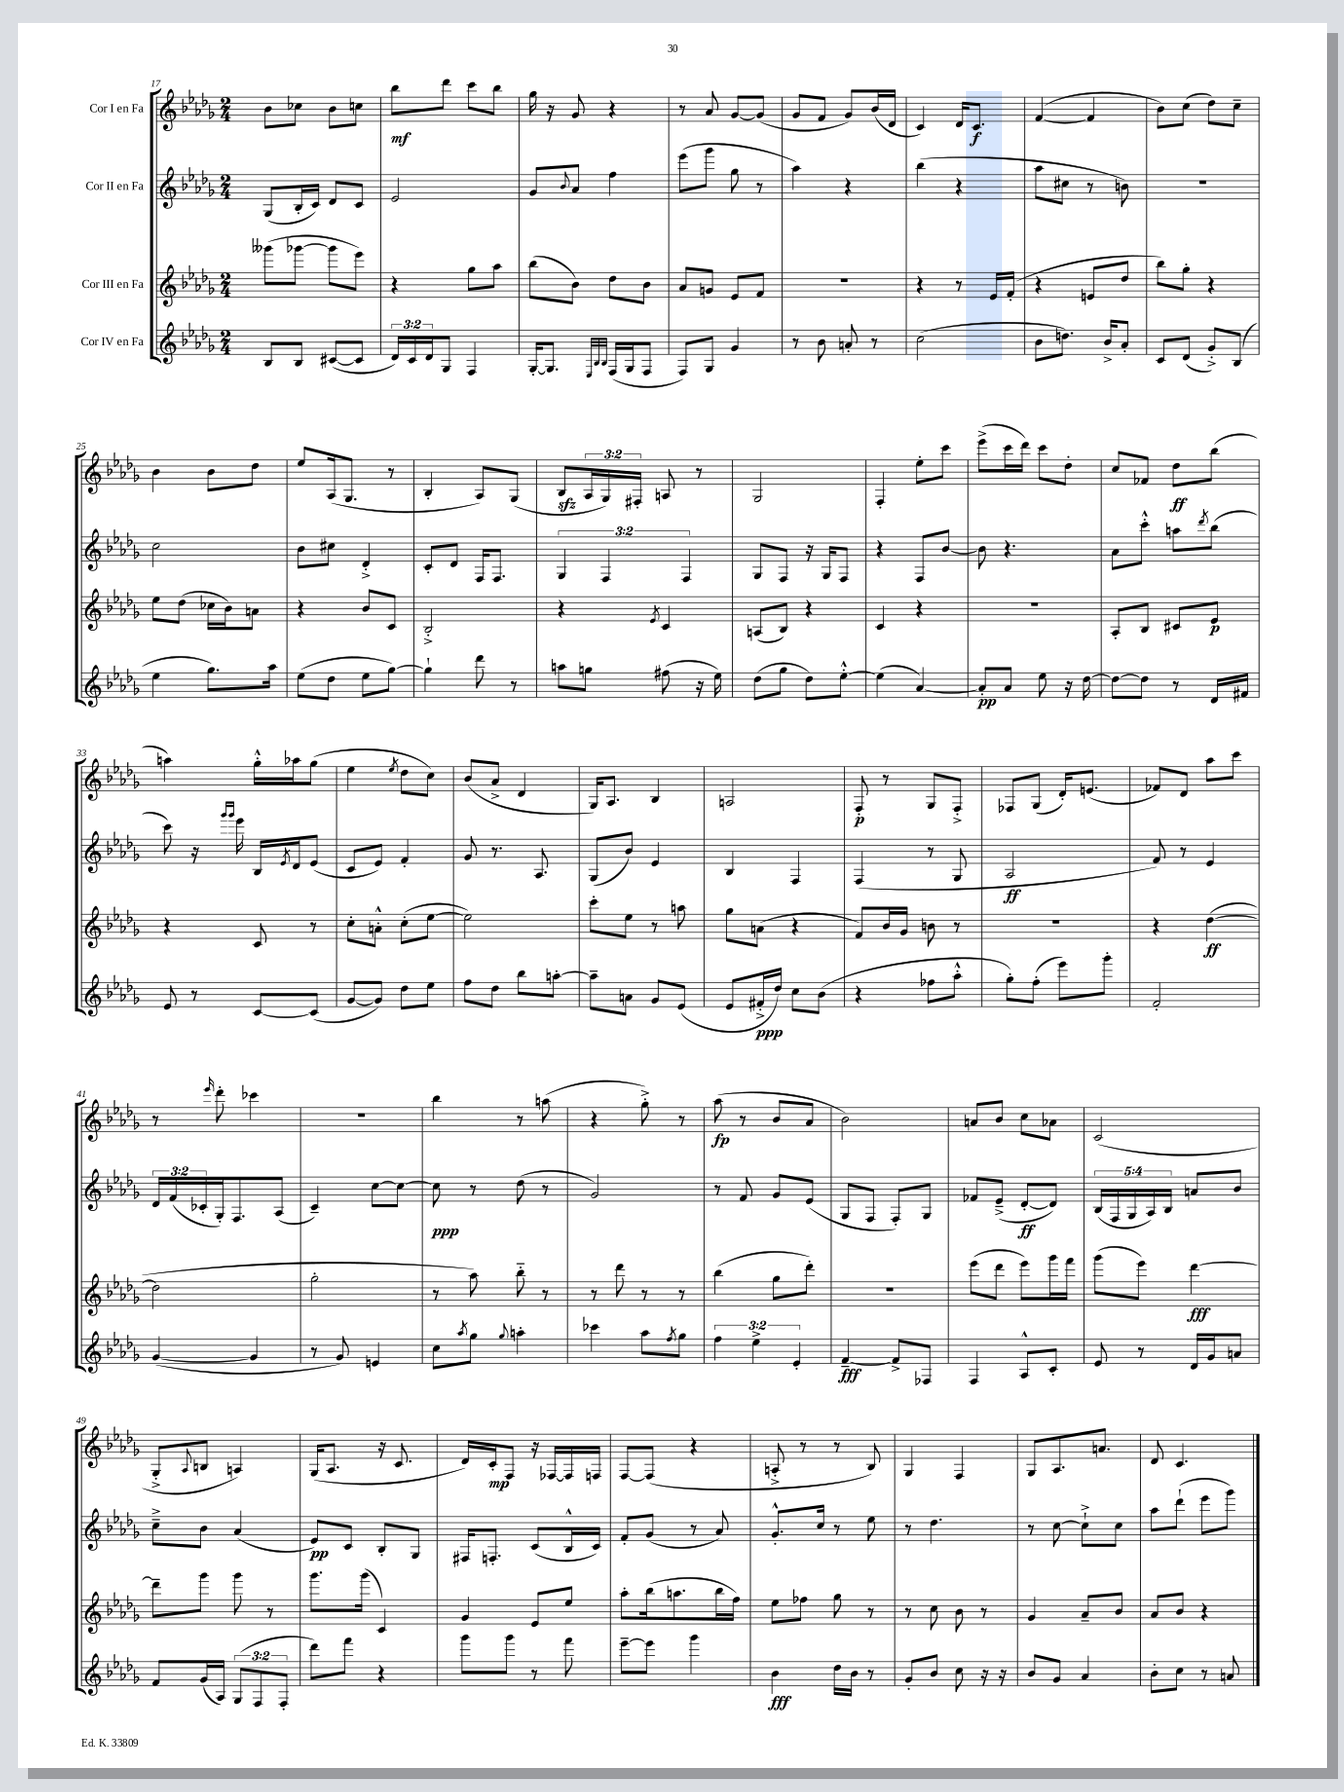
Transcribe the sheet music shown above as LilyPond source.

<<
\new StaffGroup <<
\new Staff = "s0" \with { instrumentName = "Cor I en Fa" } {
    \clef treble \key des \major \numericTimeSignature \time 2/4 \override Staff.TupletNumber.text = #tuplet-number::calc-fraction-text
    bes'8 ces''8 bes'8 c''8 |
    bes''8\mf des'''8 c'''8 bes''8 |
    ges''16 r16 ges'8 r4 |
    r8 aes'8 ges'8~ ges'8( |
    ges'8 f'8 ges'8) bes'16( des'16 |
    c'4) des'16 c'8.\f |
    f'4~( f'4 |
    bes'8) c''8( des''8) c''8-- |
    bes'4 bes'8 des''8 |
    ees''8 aes16( ges8. r8 |
    bes4-. aes8) ges8( |
    bes8\sfz \tuplet 3/2 { aes16 ges16) fis16-. } a8 r8 |
    ges2 |
    f4-. ees''8-. c'''8 |
    ees'''8->( c'''16 des'''16) c'''8 des''8-. |
    c''8 fes'8 des''8\ff bes''8( |
    a''4) ges''16-.-^ aes''16 ges''8( |
    ees''4 \acciaccatura { ees''8 } des''8 c''8) |
    bes'8( aes'8-> des'4 |
    ges16) aes8. bes4 |
    a2 |
    f8-.\p r8 ges8 f8-.-> |
    fes8 ges8( des'16-.) e'8.( |
    fes'8) des'8 aes''8 c'''8 |
    r8 \grace { ees'''16 } des'''8-. ces'''4 |
    R2 |
    bes''4 r8 a''8( |
    r4 ges''8-.->) r8 |
    aes''8\fp( r8 bes'8 aes'8 |
    bes'2) |
    a'8 bes'8 c''8 aes'8 |
    c'2( |
    ges8-.-> \appoggiatura { aes8 } b8 a4) |
    ges16( aes8. r16 c'8. |
    des'16) c'16-.\mp f8 r16 fes16~ fes16 f16 |
    f8~ f8( r4 |
    a8-.-> r8 r8 bes8) |
    ges4 f4 |
    ges8 aes8. a'8. |
    des'8 c'4. \bar "|." |
}
\new Staff = "s1" \with { instrumentName = "Cor II en Fa" } {
    \clef treble \key des \major \numericTimeSignature \time 2/4 \override Staff.TupletNumber.text = #tuplet-number::calc-fraction-text
    ges8( bes16-. c'16) des'8 c'8 |
    ees'2 |
    ges'8 \appoggiatura { bes'8 } aes'8 f''4 |
    ees'''8( ges'''8 ges''8 r8 |
    aes''4) r4 |
    bes''4( r4 |
    aes''8 cis''8 r8 b'8) |
    r2 |
    c''2 |
    bes'8 cis''8 des'4-.-> |
    c'8-. des'8 f16 f8. |
    \tuplet 3/2 { ges4 f4 f4 } |
    ges8 f8 r16 ges16 f8 |
    r4 f8 bes'8~ |
    bes'8 r4. |
    aes'8 c'''8-.-^ a''8 \acciaccatura { des'''8 } bes''8( |
    c'''8) r16 \grace { ges'''16 ges'''16 } ees'''16 bes16 \acciaccatura { ees'8 } des'16 ees'8( |
    c'8 ees'8) f'4-. |
    ges'8 r8. aes8. |
    ges8( bes'8) ees'4 |
    bes4 f4 |
    f4( r8 ges8 |
    aes2\ff |
    f'8) r8 ees'4 |
    \tuplet 3/2 { des'16 f'16( ces'16-. } ges16-.) f8. aes8( |
    c'4--) c''8~ c''8~ |
    c''8\ppp r8 des''8( r8 |
    ges'2) |
    r8 f'8 ges'8 ees'8( |
    ges8 f8 f8-.) ges8 |
    fes'8 ees'8--->( des'8~-.\ff des'8) |
    \tuplet 5/4 { bes16( f16 ges16 aes16) bes16 } a'8 bes'8 |
    c''8---> bes'8 aes'4( |
    ees'8\pp) c'8 bes8-. ges8 |
    fis16 f8.-. c'8( bes16-^ c'16) |
    f'8-. ges'8( r8 aes'8) |
    ges'8.-.-^ c''16 r8 ees''8 |
    r8 des''4. |
    r8 c''8~ c''8-!-> c''8 |
    aes''8 des'''8-!( ees'''8 ges'''8) \bar "|." |
}
\new Staff = "s2" \with { instrumentName = "Cor III en Fa" } {
    \clef treble \key des \major \numericTimeSignature \time 2/4
    geses'''8( ges'''8~ ges'''8 ees'''8) |
    r4 ges''8 aes''8 |
    bes''8( bes'8) des''8 bes'8 |
    aes'8 g'8 ees'8 f'8 |
    r2 |
    r4 r8 ees'16 f'16-.( |
    r4 e'8 des''8 |
    bes''8) ges''8-. r4 |
    ees''8 des''8( ces''16 bes'16) a'8 |
    r4 bes'8 c'8 |
    bes2-.-> |
    r4 \acciaccatura { ees'8 } c'4 |
    a8( bes8) r4 |
    c'4 r4 |
    R2 |
    aes8-. bes8 cis'8 ees'8\p |
    r4 c'8 r8 |
    c''8-. a'8-.-^ c''8-.( ees''8~ |
    ees''2) |
    c'''8-. ees''8 r8 a''8 |
    ges''8 a'8( r4 |
    f'8) bes'16 ges'16 b'8 r8 |
    r2 |
    r4 des''4~\ff( |
    des''2 |
    ges''2-. |
    r8 aes''8) bes''8-_ r8 |
    r8 des'''8 r8 r8 |
    bes''4( ges''8 des'''8-.) |
    R2 |
    ees'''8( des'''8 ees'''8) ges'''16 f'''16 |
    ges'''8( ees'''8) des'''4~\fff |
    des'''8-- ges'''8 ges'''8 r8 |
    ges'''8. ges'''16( c'4) |
    ges'4 ees'8 ees''8 |
    aes''8-. bes''16( a''8. bes''16 f''16) |
    ees''8 fes''8 ges''8 r8 |
    r8 c''8 bes'8 r8 |
    ges'4 aes'8-- bes'8 |
    aes'8 bes'8 r4 \bar "|." |
}
\new Staff = "s3" \with { instrumentName = "Cor IV en Fa" } {
    \clef treble \key des \major \numericTimeSignature \time 2/4 \override Staff.TupletNumber.text = #tuplet-number::calc-fraction-text
    bes8 bes8 cis'8~( cis'8 |
    \tuplet 3/2 { des'16) c'16 des'16 } ges8 f4 |
    ges16~-. ges8. \grace { ees32 bes32 bes32 } f16( ges16 f8 |
    f8) ges8 ges'4 |
    r8 bes'8 a'8-. r8 |
    c''2( |
    bes'8 d''8.) bes'16-> aes'8-. |
    c'8 des'8( ges'8-.->) bes8( |
    ees''4 ges''8.) aes''16 |
    ees''8( des''8 ees''8 ges''8~) |
    ges''4-! des'''8 r8 |
    a''8 g''8 fis''8( r16 ees''16) |
    des''8( ges''8 des''8) ees''8~-.-^ |
    ees''4( aes'4~) |
    aes'8-.\pp aes'8 ees''8 r16 des''16~ |
    des''8~ des''8 r8 des'16 fis'16 |
    ees'8 r8 c'8~ c'8( |
    ges'8~ ges'8) des''8 ees''8 |
    f''8 des''8 bes''8 a''8~-. |
    a''8-- a'8 ges'8 ees'8( |
    ees'8 fis'16-.->\ppp des''16) c''8 bes'8( |
    r4 fes''8 aes''8-.-^ |
    ges''8-.) f''8-.( ees'''8) ges'''8-. |
    f'2-. |
    ges'4~( ges'4 |
    r8 ges'8) e'4 |
    c''8 \acciaccatura { aes''8 } ges''8 \appoggiatura { ges''8 } a''4-. |
    ces'''4 aes''8 \acciaccatura { f''8 } ges''8 |
    \tuplet 3/2 { f''4 ees''4-> ees'4-. } |
    f'4~--\fff f'8-> fes8 |
    f4 aes8-^ c'8-. |
    ees'8 r8 des'16 ges'16 a'8 |
    f'8 ges'16( aes16) \tuplet 3/2 { ges8( f8 f8-. } |
    des'''8) f'''8 r4 |
    ges'''8 ges'''8 r8 f'''8 |
    ees'''8~-- ees'''8 ges'''4 |
    bes'4\fff des''16 bes'16 r8 |
    ges'8-. bes'8 c''8 r16 r16 |
    bes'8 ges'8 aes'4 |
    bes'8-. c''8 r8 a'8 \bar "|." |
}
>>
>>
\layout { \context { \Score currentBarNumber = #17 } }
